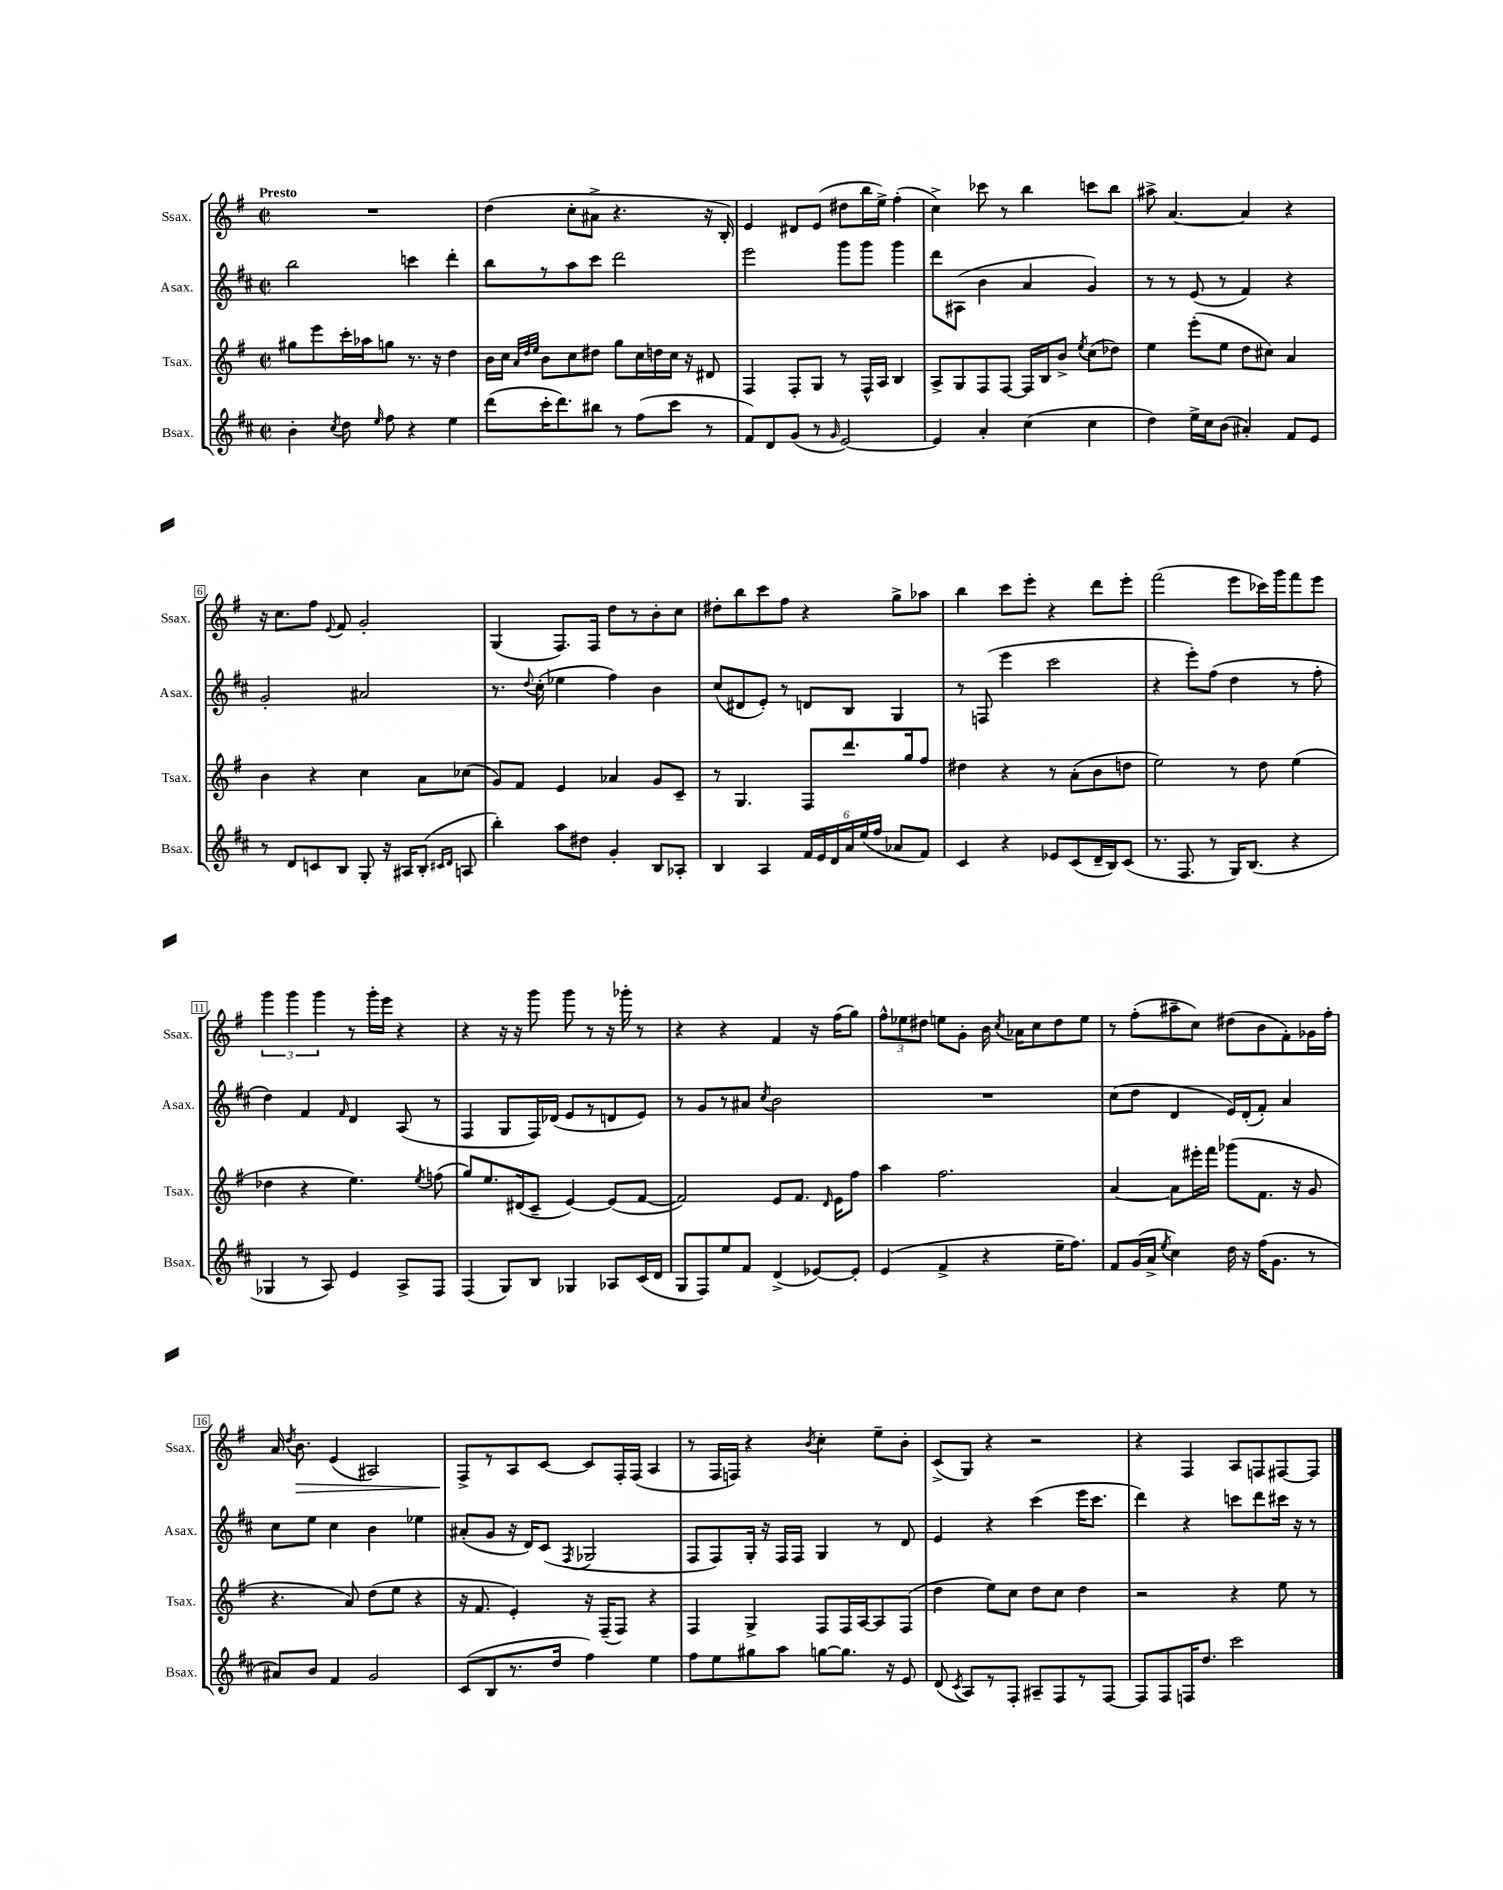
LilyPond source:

<<
\new StaffGroup <<
\new Staff = "s0" \with { instrumentName = "Ssax." shortInstrumentName = "Ssax." } {
    \clef treble \key g \major \defaultTimeSignature \time 2/2 \tempo "Presto"
    \autoBeamOff R1 |
    d''4( c''8[-. ais'8]-> r4. r16 b16-.) |
    e'4 dis'8[ e'8]( dis''8[ b''16 e''16]->) fis''4-.( |
    c''4->) ces'''8 r8 b''4 c'''8[ b''8] |
    ais''8-> a'4.~ a'4 r4 |
    r16 c''8.[ fis''8] \appoggiatura { e'8 } fis'8 g'2-. |
    g4( fis8.[) fis16] d''8[ r8 b'8-. c''8] |
    dis''8[-. b''8 c'''8 fis''8] r4 g''8[-> aes''8] |
    b''4 c'''8[ e'''8]-. r4 d'''8[ e'''8]-. |
    fis'''2( e'''8[ ces'''16) g'''16 fis'''8 e'''8] |
    \tuplet 3/2 { g'''4 g'''4 g'''4 } r8 g'''16[-. e'''16] r4 |
    r4 r16 r16 g'''8 g'''8 r8 r16 ges'''16-. r8 |
    r4 r4 fis'4 r16 fis''16[( g''8]) |
    \tuplet 3/2 { fis''8[-^ ees''8 dis''8] } e''8[ g'8]-. b'16 \acciaccatura { c''8 } aes'16[ c''8 dis''8 e''8] |
    r8 fis''8[-.( ais''8-- c''8]) dis''8[( b'8 fis'8-.) ges'16 fis''16]-. |
    a'16 \acciaccatura { d''8 } b'8.\> e'4( ais2) |
    fis8[->\! r8 a8 c'8]~ c'8[ fis16-. fis16]( a4 |
    r8 fis16[ f16]) r4 \acciaccatura { b'8 } c''4-. e''8[-- b'8]-. |
    c'8[->( g8]) r4 r2 |
    r4 fis4 a8[ f8 fis8~ fis8] \bar "|." |
}
\new Staff = "s1" \with { instrumentName = "Asax." shortInstrumentName = "Asax." } {
    \clef treble \key d \major \defaultTimeSignature \time 2/2
    \autoBeamOff b''2 c'''4 d'''4-. |
    b''8[ r8 a''8 cis'''8] d'''2 |
    e'''2 g'''8[ g'''8] g'''4 |
    d'''8[ ais8]( b'4 a'4 g'4) |
    r8 r8 e'8( r8 fis'4) r4 |
    g'2-. ais'2 |
    r8. \appoggiatura { d''8 } cis''16-.( ees''4 fis''4) b'4 |
    cis''8[( dis'8 e'8]-.) r8 d'8[ b8] g4 |
    r8 f8( e'''4 cis'''2 |
    r4 e'''8[-.) fis''8]( d''4 r8 fis''8-. |
    d''4) fis'4 \grace { fis'16 } d'4 a8( r8 |
    fis4 g8[ fis16) des'16]( e'8[ r8 d'8 e'8]) |
    r8 g'8[ r8 ais'8] \acciaccatura { cis''8 } b'2 |
    R1 |
    cis''8[( d''8] d'4 e'16[) d'16-.( fis'8]-.) a'4 |
    cis''8[ e''8] cis''4 b'4 ees''4 |
    ais'8[-.( g'8] r16 d'16[) cis'8]( \acciaccatura { fis8 } ges2 |
    fis8[ fis8) g16]-. r16 fis16[ fis16] g4 r8 d'8 |
    e'4 r4 cis'''4( e'''16[ cis'''8.] |
    d'''4) r4 c'''8[ d'''8 cis'''16] r16 r8 \bar "|." |
}
\new Staff = "s2" \with { instrumentName = "Tsax." shortInstrumentName = "Tsax." } {
    \clef treble \key g \major \defaultTimeSignature \time 2/2
    \autoBeamOff gis''8[ e'''8 c'''16-. aes''16 g''8] r8. r16 d''4 |
    b'16[ c''16] \grace { a'32[ d''32 e''32] } b'8[ c''8 dis''8] g''8[ c''16 d''16 c''16] r16 dis'8 |
    fis4 fis8[-. g8] r8 fis16[-^ a16] b4 |
    a8[-> g8 fis8 fis8]~ fis16[ b16 b'8]-> \acciaccatura { e''8 } c''8[( des''8]) |
    e''4 e'''8[-.( e''8] d''8[ cis''8]) a'4 |
    b'4 r4 c''4 a'8[ ces''8]( |
    g'8[) fis'8] e'4 aes'4 g'8[ c'8]-- |
    r8 g4. fis8[ d'''8. g''16 fis''8] |
    dis''4 r4 r8 a'8[-.( b'8 d''8] |
    e''2) r8 d''8 e''4( |
    des''4 r4 e''4.) \acciaccatura { e''8 } f''8( |
    g''8[) e''8. dis'16( c'8]-- e'4~) e'8[( fis'8]~ |
    fis'2) e'8[ fis'8.] \grace { d'16 } e'16[ fis''8] |
    a''4 fis''2. |
    a'4~ a'8[ eis'''16-. fis'''16] ges'''8[( fis'8.] r16 g'8 |
    r4. a'8) d''8[( e''8] r4 |
    r16 fis'8. e'4-.) r16 fis16[--( fis8]) r4 |
    fis4 g4-> fis8[ fis16 a16~ a8 fis8]( |
    d''4 e''8[) c''8] d''8[ c''8] d''4 |
    r2 r4 e''8 r8 \bar "|." |
}
\new Staff = "s3" \with { instrumentName = "Bsax." shortInstrumentName = "Bsax." } {
    \clef treble \key d \major \defaultTimeSignature \time 2/2
    \autoBeamOff b'4-. \acciaccatura { cis''8 } d''8 \grace { e''16 } fis''8 r4 e''4 |
    d'''8[( cis'''16-. d'''8.) bis''8] r8 fis''8[( cis'''8] r8 |
    fis'8[) d'8 g'8]( r8 \grace { g'16 } e'2~) |
    e'4 a'4-. cis''4( cis''4 |
    d''4) e''16[-> cis''16 b'8]( ais'4-.) fis'8[ e'8] |
    r8 d'8[ c'8 b8] g8-. r16 ais16[ b8]-.( \grace { cis'16[ d'16] } a8 |
    b''4-.) a''8[ dis''8] g'4-. b8[ aes8]-. |
    b4 a4 \tuplet 6/4 { fis'16[ e'16 d'16 a'16 e''16( fis''16] } aes'8[ fis'8]) |
    cis'4 r4 ees'8[ cis'8( d'16-- b16) cis'8]( |
    r8. fis8. r8 g16[) b8.]( r4 |
    ges4 r8 a8) e'4 a8[-> fis8] |
    fis4( g8[) b8] ges4 aes8[ cis'16( d'16] |
    g8[ fis8) e''8 fis'8] d'4->( ees'8[~) ees'8]-. |
    e'4( fis'4-> r4 e''16[-- fis''8.]) |
    fis'8[ g'16( a'16]-> \acciaccatura { e''8 } cis''4) d''16 r16 fis''16[( g'8.] r8 |
    ais'8[) b'8] fis'4 g'2 |
    cis'8[( b8 r8. d''16] fis''4) e''4 |
    fis''8[ e''8 gis''8 a''8] g''8[~ g''8.] r16 e'8 |
    d'8( \acciaccatura { cis'8 } a8[) r8 fis8]-. ais8[-- fis8 r8 fis8]~ |
    fis8[ fis8 f16 d''8.] cis'''2 \bar "|." |
}
>>
>>
\layout { \context { \Score \override BarNumber.stencil = #(make-stencil-boxer 0.1 0.3 ly:text-interface::print) } }
